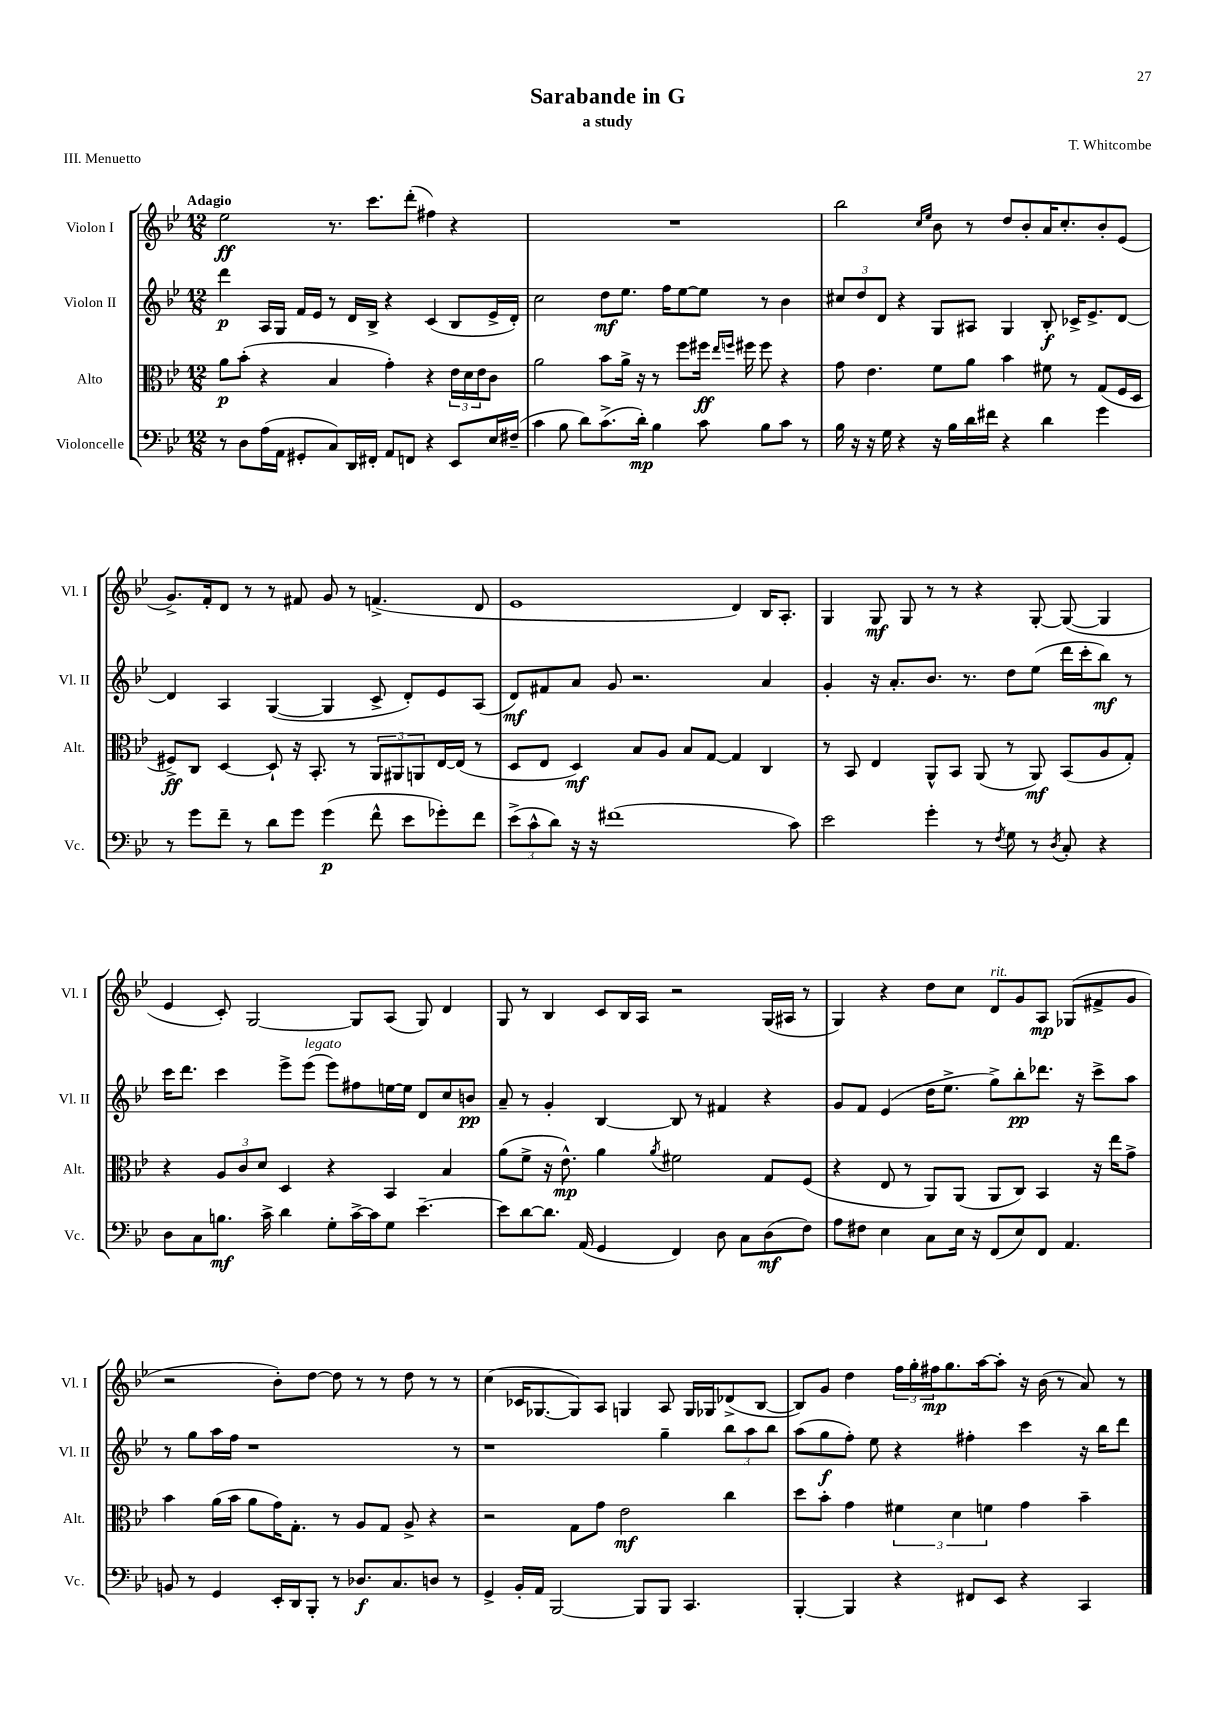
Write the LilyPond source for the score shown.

\header { title = "Sarabande in G" composer = "T. Whitcombe" subtitle = "a study" piece = "III. Menuetto" }
<<
\new StaffGroup <<
\new Staff = "s0" \with { instrumentName = "Violon I" shortInstrumentName = "Vl. I" } {
    \clef treble \key bes \major \numericTimeSignature \time 12/8 \tempo "Adagio"
    ees''2\ff r8. c'''8. d'''8-.( fis''4) r4 |
    R1. |
    bes''2 \grace { c''16 ees''16 } bes'8 r8 d''8 bes'8-. a'16 c''8.-. bes'8-. ees'8( |
    g'8.->) f'16-. d'8 r8 r8 fis'8 g'8 r8 f'4.->( d'8 |
    ees'1 d'4) bes16 a8.-. |
    g4 g8\mf g8 r8 r8 r4 g8~-. g8~( g4 |
    ees'4 c'8-.) g2~ g8 a8( g8) d'4 |
    g8 r8 bes4 c'8 bes16 a16 r2 g16( ais16 r8 |
    g4) r4 d''8 c''8 d'8^\markup { \italic "rit." } g'8 a8\mp ges8( fis'8-> g'8 |
    r2 bes'8-.) d''8~ d''8 r8 r8 d''8 r8 r8 |
    c''4( ces'16 ges8.~ ges8) a8 g4 a8 g16 ges16 des'8->( bes8~ |
    bes8) g'8 d''4 \tuplet 3/2 { f''16 g''16-. fis''16\mp } g''8. a''16~ a''8-. r16 bes'16( r8 a'8) r8 \bar "|." |
}
\new Staff = "s1" \with { instrumentName = "Violon II" shortInstrumentName = "Vl. II" } {
    \clef treble \key bes \major \numericTimeSignature \time 12/8
    d'''4\p a16 g16 f'16 ees'16 r8 d'16 bes16-> r4 c'4( bes8 ees'16-> d'16-.) |
    c''2 d''8\mf ees''8. f''16 ees''8~ ees''8 r8 bes'4 |
    \tuplet 3/2 { cis''8 d''8 d'8 } r4 g8 ais8 g4 bes8-.\f ces'16-> ees'8.-> d'8~ |
    d'4 a4 g4~( g4 c'8-> d'8-.) ees'8 a8( |
    d'8\mf) fis'8 a'8 g'8 r2. a'4 |
    g'4-. r16 a'8.-. bes'8. r8. d''8 ees''8( d'''16 c'''16-. bes''8\mf) r8 |
    c'''16 d'''8. c'''4 ees'''8-> ees'''8^\markup { \italic "legato" }( ees'''8) fis''8 e''16~ e''16 d'8 c''8 b'8\pp |
    a'8-- r8 g'4-. bes4~ bes8 r8 fis'4 r4 |
    g'8 f'8 ees'4( d''16 ees''8.-> g''8->) bes''8-.\pp des'''8. r16 c'''8-> a''8 |
    r8 g''8 a''16 f''16 r1 r8 |
    r1 g''4-- \tuplet 3/2 { bes''8 a''8 bes''8 } |
    a''8( g''8\f f''8-.) ees''8 r4 fis''4-. c'''4 r16 bes''16 d'''8 \bar "|." |
}
\new Staff = "s2" \with { instrumentName = "Alto" shortInstrumentName = "Alt." } {
    \clef alto \key bes \major \numericTimeSignature \time 12/8
    a'8\p bes'8-.( r4 bes4 g'4-.) r4 \tuplet 3/2 { ees'16 d'16 ees'16 } c'8 |
    a'2 bes'8 a'16-> r16 r8 f''8 fis''16\ff \grace { ees''16 f''16 } fis''16 fis''8 r4 |
    g'8 ees'4. f'8 a'8 bes'4 fis'8 r8 g8( f16 d16 |
    fis8->\ff) c8 d4~ d8-! r16 bes,8.-. r8 \tuplet 3/2 { a,8 ais,8 a,8 } ees16~ ees16( r8 |
    d8 ees8 d4\mf) bes8 a8 bes8 g8~ g4 c4 |
    r8 bes,8 ees4 a,8-^ bes,8 a,8( r8 a,8\mf) bes,8( a8 g8-.) |
    r4 \tuplet 3/2 { a8 c'8 d'8 } d4 r4 bes,4 bes4 |
    a'8( f'8-> r16 ees'8.-^\mp) a'4 \acciaccatura { a'8 } fis'2 g8 f8( |
    r4 ees8 r8 a,8) a,8( a,8 c8) bes,4 r16 ees''16 g'8-> |
    bes'4 a'16( bes'16 a'8 g'16) g8.-. r8 a8 g8 a8-> r4 |
    r2 g8 g'8 ees'2\mf c''4 |
    d''8 bes'8-. g'4 \tuplet 3/2 { fis'4 d'4 f'4 } g'4 bes'4-- \bar "|." |
}
\new Staff = "s3" \with { instrumentName = "Violoncelle" shortInstrumentName = "Vc." } {
    \clef bass \key bes \major \numericTimeSignature \time 12/8
    r8 d8 a16( a,16 gis,8-. c8) d,16 fis,16-. a,8 f,8 r4 ees,8 ees16 fis16--( |
    c'4 bes8 d'8) c'8.->( d'16-.\mp) bes4 c'8 bes8 c'8 r8 |
    bes16 r16 r16 g16 r4 r16 bes16 d'16 fis'16 r4 d'4 g'4 |
    r8 g'8 f'8-- r8 d'8 g'8 g'4\p( f'8-^ ees'8 ges'8-.) f'8 |
    \tuplet 3/2 { ees'8->( c'8-^ d'8) } r16 r16 fis'1( c'8) |
    ees'2 g'4-. r8 \acciaccatura { f8 } g8 r8 \acciaccatura { d8 } c8-. r4 |
    d8 c8 b8.\mf c'16-> d'4 g8-. c'16~-> c'16 g8 ees'4.~-- |
    ees'8 d'8~ d'8. a,16( g,4 f,4) d8 c8 d8\mf( f8) |
    a8 fis8 ees4 c8 ees16 r16 f,8( ees8) f,8 a,4. |
    b,8 r8 g,4 ees,16-. d,16 bes,,8-. r8 des8.\f c8. d8 r8 |
    g,4-> bes,16-. a,16 bes,,2~ bes,,8 bes,,8 c,4. |
    bes,,4~-. bes,,4 r4 fis,8 ees,8 r4 c,4 \bar "|." |
}
>>
>>
\layout { \context { \Score \remove "Bar_number_engraver" } }
